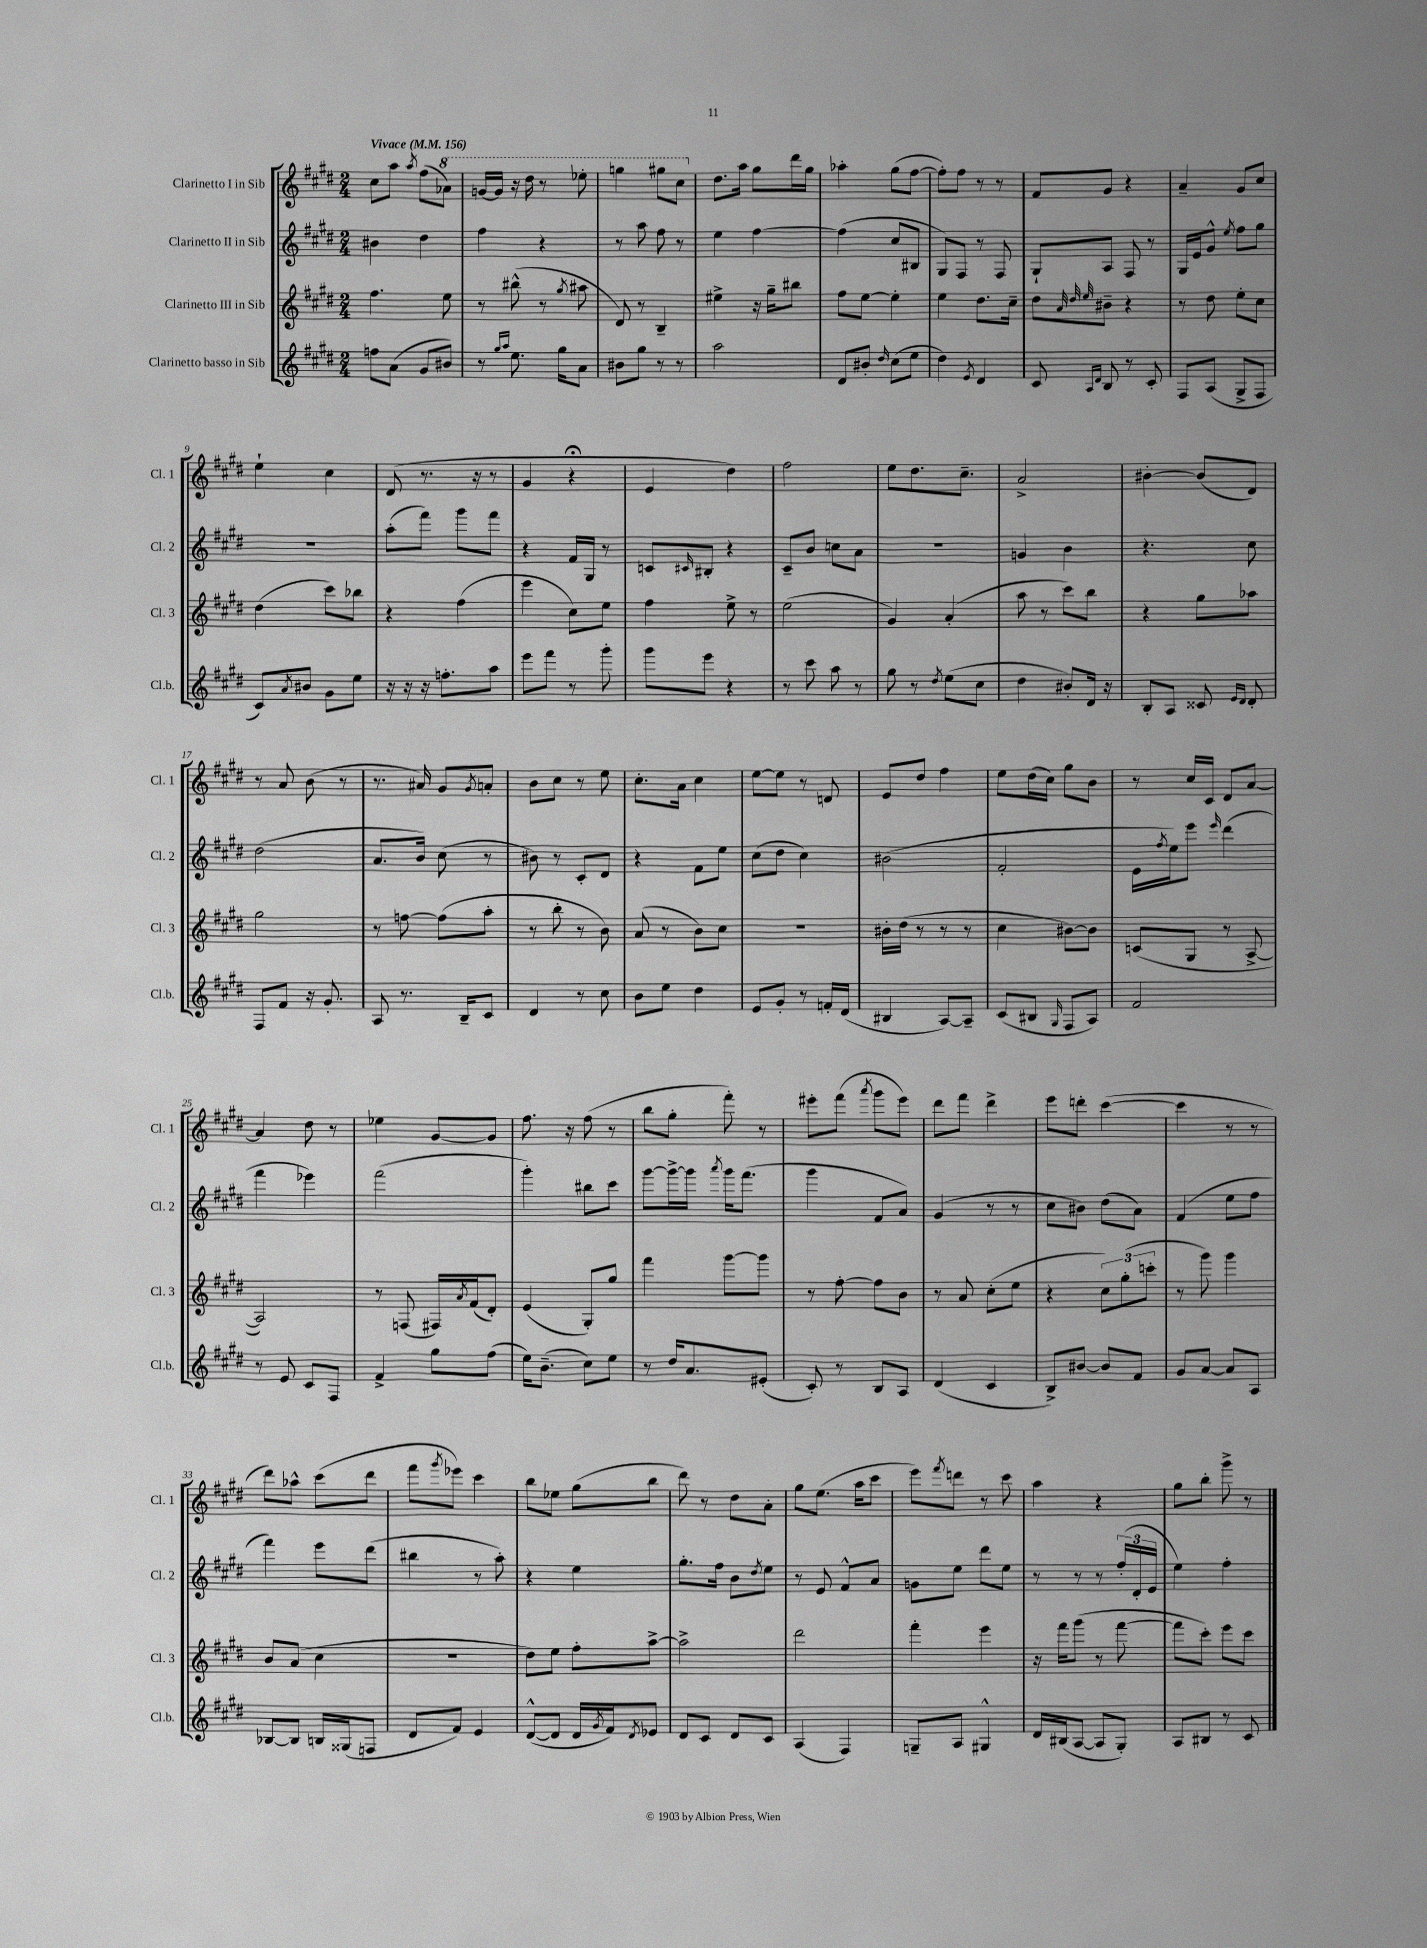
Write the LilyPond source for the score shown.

<<
\new StaffGroup <<
\new Staff = "s0" \with { instrumentName = "Clarinetto I in Sib" shortInstrumentName = "Cl. 1" } {
    \clef treble \key e \major \numericTimeSignature \time 2/4 \tempo "Vivace" 4 = 156
    cis''8 a''8 \acciaccatura { a''8 } fis''8( \ottava #1 aes''8) |
    g''16~ g''16 r16 dis'''16 r8 ees'''8-. |
    g'''4 gis'''8 cis'''8 \ottava #0 |
    dis''8. a''16 gis''8 dis'''16 gis''16 |
    aes''4-. gis''8( fis''8~ |
    fis''8-.) fis''8 r8 r8 |
    fis'8 gis'8 r4 |
    a'4-- gis'8 cis''8 |
    e''4-! cis''4 |
    dis'8( r8. r16 r8 |
    gis'4 r4\fermata |
    e'4 dis''4) |
    fis''2 |
    e''8 dis''8. cis''8.-- |
    a'2-> |
    bis'4~-. bis'8( dis'8) |
    r8 a'8 b'8( r8 |
    r8. ais'16) gis'8 \acciaccatura { gis'8 } a'8-. |
    b'8 cis''8 r8 e''8 |
    cis''8.-. a'16 cis''4 |
    e''8~ e''8 r8 d'8 |
    e'8 dis''8 fis''4 |
    e''8 dis''16( cis''16) gis''8 b'8 |
    r8 cis''16 cis'16 dis'8 a'8~ |
    a'4 dis''8 r8 |
    ees''4 gis'8~ gis'8 |
    fis''8. r16 fis''8( r8 |
    b''8 gis''8-. fis'''8-.) r8 |
    eis'''8-. fis'''8( \acciaccatura { a'''8 } gis'''8 eis'''8) |
    dis'''8 fis'''8 dis'''4-> |
    e'''8 d'''8-. cis'''4~( |
    cis'''4 r8 r8 |
    dis'''8) aes''8-^ cis'''8( dis'''8 |
    fis'''8 \acciaccatura { gis'''8 } ees'''8) cis'''4 |
    b''8 ees''8 gis''8( b''8 |
    dis'''8) r8 dis''8 a'8-. |
    gis''8 e''8.( a''16 cis'''8 |
    e'''8) \acciaccatura { fis'''8 } d'''8 r8 cis'''8 |
    a''4 r4 |
    gis''8 b''8-. gis'''8-> r8 \bar "|." |
}
\new Staff = "s1" \with { instrumentName = "Clarinetto II in Sib" shortInstrumentName = "Cl. 2" } {
    \clef treble \key e \major \numericTimeSignature \time 2/4
    bis'4 dis''4 |
    fis''4 r4 |
    r8 a''8 fis''8 r8 |
    e''4 fis''4~ |
    fis''4( cis''8 bis8 |
    gis8) fis8 r8 fis8 |
    gis8-! a8 fis8 r8 |
    gis16 e'16 gis'8-^ \acciaccatura { e''8 } fis''8 gis''8 |
    r2 |
    a''8-.( fis'''8) gis'''8 fis'''8 |
    r4 fis'16 gis16 r8 |
    c'8 \grace { cis'16 } bis8-. r4 |
    cis'8-- b'8 c''8 a'8 |
    R2 |
    g'4 b'4 |
    r4. cis''8 |
    dis''2( |
    a'8. b'16) cis''8( r8 |
    bis'8) r8 cis'8-. dis'8 |
    r4 fis'8 e''8 |
    cis''8( dis''8 cis''4) |
    bis'2( |
    fis'2-. |
    e'16 \acciaccatura { fis''8 } e''16) e'''8 \grace { e'''16 } dis'''4( |
    fis'''4 ees'''4) |
    fis'''2( |
    gis'''4-.) bis''8 cis'''8 |
    gis'''8~ gis'''16~-> gis'''16 \acciaccatura { a'''8 } gis'''16 fis'''8.( |
    gis'''4 fis'8 a'8) |
    gis'4( r8 r8 |
    cis''8 bis'8) dis''8( a'8) |
    fis'4( e''8 fis''8 |
    fis'''4) e'''8 dis'''8( |
    bis''4 r8 a''8-.) |
    r4 e''4 |
    gis''8.-. fis''16 b'8 \acciaccatura { dis''8 } e''8 |
    r8 e'8 fis'8-^ a'8 |
    g'8 e''8 dis'''8 e''8 |
    r8 r8 r8 \tuplet 3/2 { fis''16-.( dis'16-. e'16 } |
    e''4) fis''4-. \bar "|." |
}
\new Staff = "s2" \with { instrumentName = "Clarinetto III in Sib" shortInstrumentName = "Cl. 3" } {
    \clef treble \key e \major \numericTimeSignature \time 2/4
    fis''4. e''8 |
    r8 bis''8-^( r8 \acciaccatura { gis''8 } ais''8 |
    dis'8) r8 b4-- |
    eis''4-> r16 gis''16-- bis''8 |
    fis''8 e''8~ e''4-. |
    e''4 dis''8. cis''16-- |
    dis''8 \grace { a'32 dis''32 e''32 } bis'8-- r4 |
    r8 dis''8 e''8-. cis''8 |
    dis''4( cis'''8) bes''8 |
    r4 fis''4( |
    e'''4 cis''8) e''8 |
    fis''4 e''8-> r8 |
    e''2( |
    gis'4) a'4-.( |
    a''8 r8 cis'''8) b''8 |
    r4 gis''8 aes''8 |
    gis''2 |
    r8 f''8~ f''8( a''8-. |
    r8 b''8-. r8 b'8) |
    a'8( r8 b'8) cis''8 |
    R2 |
    bis'16-. dis''16( r8 r8 r8 |
    cis''4 bis'8~) bis'8 |
    c'8( gis8 r8 a8~-> |
    a2) |
    r8 f8( fis16) \acciaccatura { a'8 } fis'16( dis'8-.) |
    e'4( gis8-.) gis''8 |
    fis'''4 gis'''8~ gis'''8 |
    r8 fis''8~-. fis''8 b'8 |
    r8 a'8 cis''8-.( e''8 |
    r4 \tuplet 3/2 { cis''8) gis''8-.( c'''8-. } |
    r8 gis'''8) gis'''4 |
    b'8 a'8( cis''4 |
    r2 |
    dis''8) e''8 fis''8-. a''8~-> |
    a''2-> |
    dis'''2 |
    fis'''4-. e'''4 |
    r16 fis'''16 gis'''8( r8 fis'''8~ |
    fis'''8 cis'''8-.) e'''8 cis'''8 \bar "|." |
}
\new Staff = "s3" \with { instrumentName = "Clarinetto basso in Sib" shortInstrumentName = "Cl.b." } {
    \clef treble \key e \major \numericTimeSignature \time 2/4
    f''8 a'8( gis'8 bis'8) |
    r8 \grace { gis''16 a''16 } e''8. gis''16 a'8 |
    bis'8 gis''8 r8 r8 |
    a''2 |
    dis'8 bis'8-. \grace { dis''16 } cis''8( e''8 |
    dis''4) \acciaccatura { e'8 } dis'4 |
    cis'8 \grace { a16 dis'16 } b8 r8 cis'8-. |
    fis8 a8( gis8-> fis8 |
    cis'8) \acciaccatura { a'8 } bis'8 gis'8 e''8 |
    r16 r16 r16 f''8.-. a''8 |
    e'''8 fis'''8 r8 gis'''8-. |
    gis'''8 e'''8 r4 |
    r8 cis'''8 a''8 r8 |
    gis''8 r8 \acciaccatura { dis''8 } e''8( cis''8 |
    dis''4 bis'8-.) dis'16 r16 |
    b8-. a8 cisis'8 \grace { e'16 dis'16 } dis'8-. |
    fis8 fis'8 r16 gis'8.-. |
    a8 r8. b16-- cis'8 |
    dis'4 r8 cis''8 |
    b'8 e''8 dis''4 |
    e'8 gis'8-. r8 f'16-. dis'16( |
    bis4 a8~) a8-- |
    cis'8( bis8 \grace { gis16 } fis8 a8) |
    fis'2 |
    r8 e'8 cis'8 fis8 |
    fis'4-> gis''8 fis''8( |
    e''16) b'8.--( cis''8) e''8 |
    r8 dis''16 a'8. eis'8-.( |
    cis'8-.) r8 b8 a8 |
    dis'4( cis'4 |
    b8->) bis'8~ bis'8 fis'8 |
    gis'8 a'8~ a'8 a8 |
    bes8~ bes8 b16 gisis16( f8 |
    dis'8 fis'8) e'4 |
    dis'8~-^( dis'8 dis'16 \acciaccatura { gis'8 } fis'16) \acciaccatura { dis'8 } ees'8 |
    dis'8 cis'8 dis'8 cis'8 |
    a4( fis4) |
    g8-- a8 gis4-^ |
    dis'16 bis16( a8~ a8 gis8-.) |
    a8 bis8 r8 cis'8 \bar "|." |
}
>>
>>
